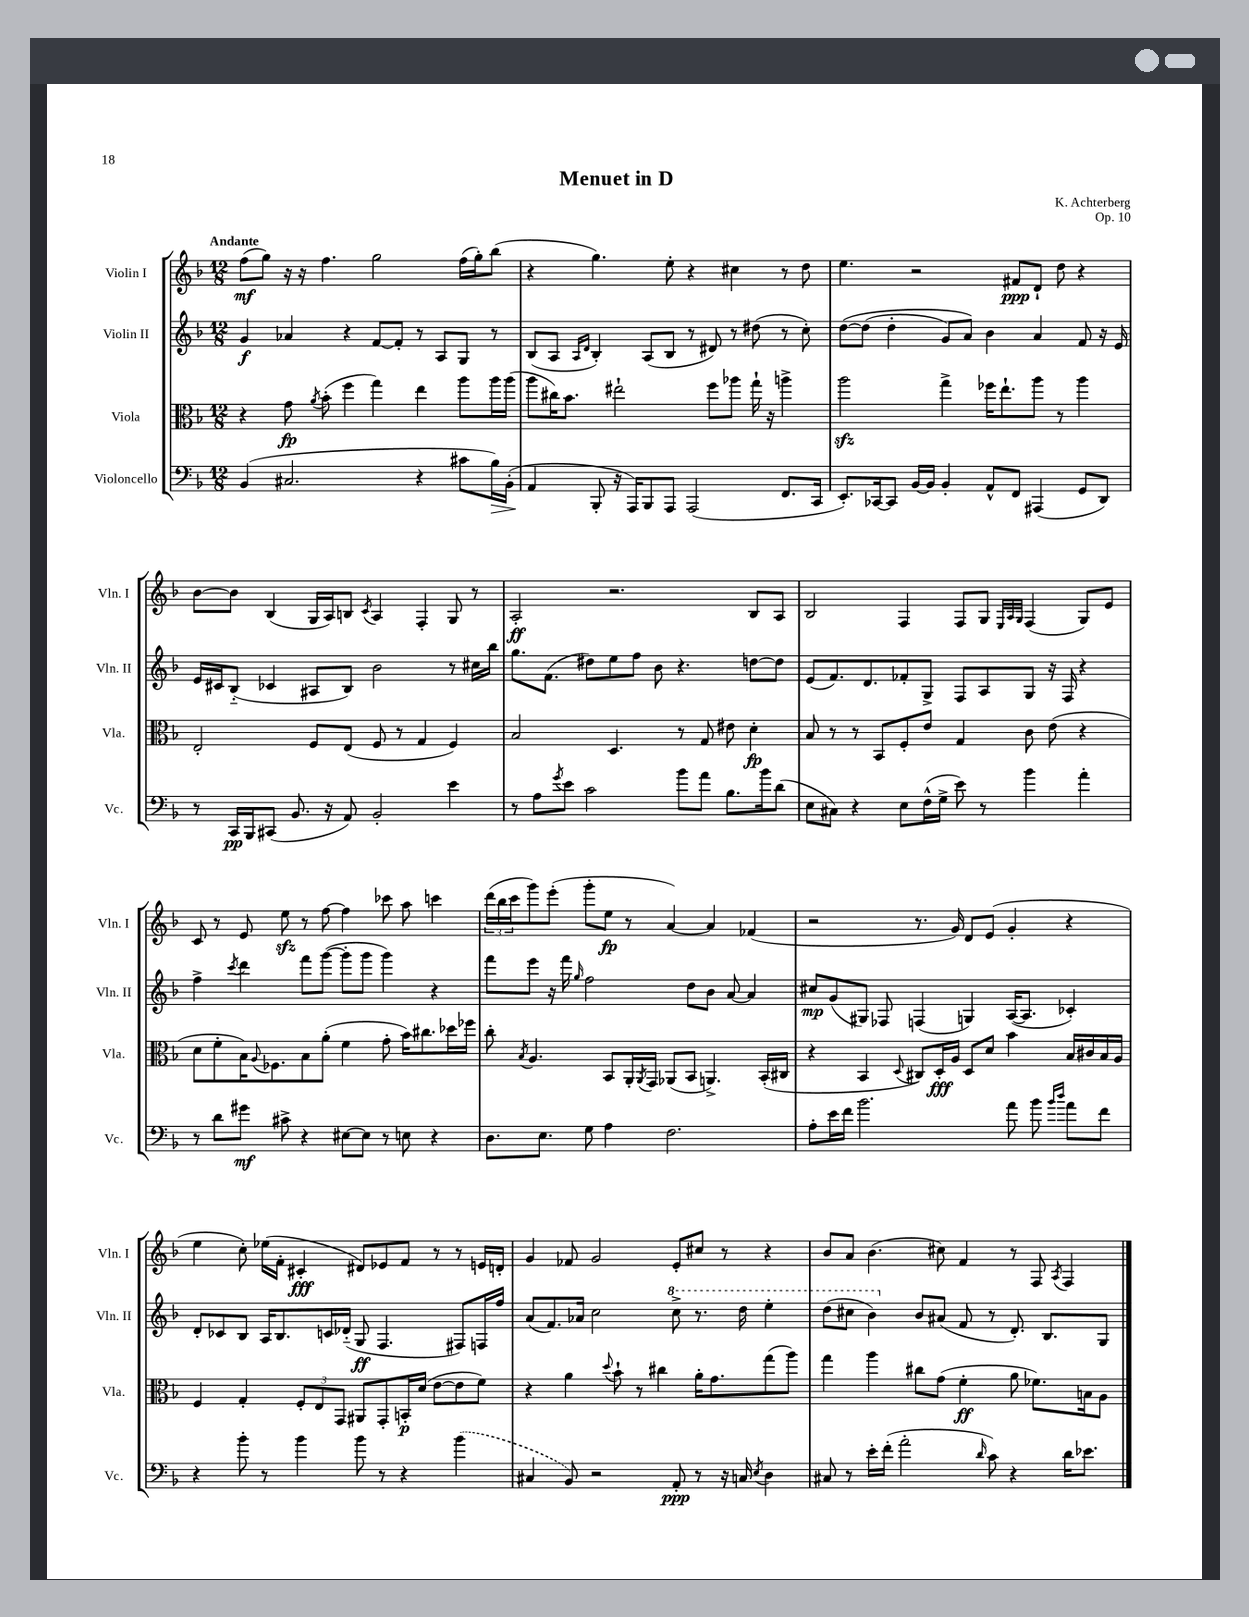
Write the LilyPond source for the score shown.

\header { title = "Menuet in D" composer = "K. Achterberg" opus = "Op. 10" }
<<
\new StaffGroup <<
\new Staff = "s0" \with { instrumentName = "Violin I" shortInstrumentName = "Vln. I" } {
    \clef treble \key f \major \numericTimeSignature \time 12/8 \tempo "Andante"
    f''8\mf( g''8) r16 r16 f''4. g''2 f''16( g''16-.) bes''8( |
    r4 g''4.) e''8-. r4 cis''4 r8 d''8 |
    e''4. r2 fis'8\ppp d'8-! d''8 r4 |
    bes'8~ bes'8 bes4( g16 a16) b8 \acciaccatura { c'8 } a4 f4-. g8 r8 |
    a2-.\ff r2. bes8 a8 |
    bes2 f4 f8 g8 \grace { e32 a32 g32 } f4( g8) e'8 |
    c'8 r8 e'8 e''8\sfz r8 f''8~ f''4 ces'''8 a''8 c'''4 |
    \tuplet 3/2 { d'''16( bes''16 c'''16 } g'''8) e'''8-.( g'''8-. e''8\fp r8 a'4~) a'4 fes'4( |
    r2 r8. g'16) d'8 e'8( g'4-. r4 |
    e''4 c''8-.) ees''16( f'16-. cis'4-.\fff dis'8) ees'8 f'8 r8 r8 e'16 d'16-. |
    g'4 fes'8 g'2 e'8-. cis''8 r8 r4 |
    bes'8 a'8 bes'4.( cis''8) f'4 r8 f8 \acciaccatura { a8 } f4 \bar "|." |
}
\new Staff = "s1" \with { instrumentName = "Violin II" shortInstrumentName = "Vln. II" } {
    \clef treble \key f \major \numericTimeSignature \time 12/8
    g'4\f aes'4 r4 f'8~ f'8-. r8 a8 g8 r8 |
    bes8( a8 \grace { a16 d'16 } bes4-.) a8( bes8 r8 dis'8) r8 dis''8( r8 c''8-.) |
    d''8~\( d''8( d''4-. g'8) a'8\) bes'4 a'4 f'8 r16 e'16 |
    e'16 cis'16 bes8-_( ces'4 ais8 bes8) bes'2 r8 cis''16 bes''16 |
    g''8. f'8.( dis''8) e''8 f''8 bes'8 r4. d''8~ d''8 |
    e'8( f'8.) d'8. fes'8-. g8-> f8 a8 g8 r16 f16 r4 |
    f''4-> \acciaccatura { c'''8 } d'''4 f'''8 g'''8~( g'''8-. g'''8 g'''4) r4 |
    f'''8 e'''8 r16 f'''16 \grace { g''16 } f''2 d''8 bes'8 a'8~ a'4 |
    cis''8\mp g'8( gis8) fes8 f4( g4) a16~( a8. ces'4-.) |
    d'8-. ces'8 bes8 a16 bes8. c'16 des'16-_( g8\ff f4. fis8) f16 f''16 |
    a'8( f'8.) aes'16 c''2 \ottava #1 c'''8-> r8. d'''16 e'''4-. |
    d'''8( cis'''8 bes''4) \ottava #0 bes'8 ais'8( f'8 r8 d'8.-.) bes8. g8 \bar "|." |
}
\new Staff = "s2" \with { instrumentName = "Viola" shortInstrumentName = "Vla." } {
    \clef alto \key f \major \numericTimeSignature \time 12/8
    r4 g'8\fp \acciaccatura { a'8 } bes'8-.( f''4 g''4) e''4 a''8 a''16 a''16( |
    a''8 cis''16) bes'8. eis''2-! f''8 aes''8 g''16-! r16 a''4-> |
    a''2\sfz g''4-> fes''16 e''8.-! a''8 r8 a''4 |
    e2-. f8 e8( f8 r8 g4 f4) |
    bes2 d4. r8 g8 eis'8 d'4-.\fp |
    bes8 r8 r8 bes,8 f8-. e'8 g4 c'8 e'8( r4 |
    d'8 f'8-. bes16) \appoggiatura { a8 } fes8. bes8 a'8-.( f'4 g'8-. bes'16) cis''8. des''16 fes''16 |
    c''8-. \acciaccatura { bes8 } a4. bes,8 a,16-. \acciaccatura { a,8 } g,16 aes,8( bes,8 a,4.->) bes,16-.( cis16 |
    r4 bes,4 \appoggiatura { d8 } cis8) d16-.\fff a16 d8 d'8 bes'4 bes16 cis'16 bes16 a16 |
    f4 g4-. \tuplet 3/2 { f8-. e8 g,8 } ais,8 g,8-. b,16-.\p d'16( e'8~ e'8 f'8) |
    r4 a'4 \appoggiatura { d''8 } bes'8-! r8 cis''4 a'16-. g'8. g''8( a''8) |
    g''4 a''4 cis''8 g'8( f'4-.\ff a'8 fes'8.) b16 a8 \bar "|." |
}
\new Staff = "s3" \with { instrumentName = "Violoncello" shortInstrumentName = "Vc." } {
    \clef bass \key f \major \numericTimeSignature \time 12/8
    bes,4( cis2. r4 cis'8 bes16\>) bes,16-.( |
    a,4\! bes,,8-. r16 a,,16) bes,,8 a,,8 a,,2( f,8. c,16 |
    e,8.-.) ces,16~ ces,8 bes,16~ bes,16 bes,4-. a,8-^ f,8 ais,,4( g,8 d,8) |
    r8 c,16\pp bes,,16 cis,8( bes,8. r16 a,8) bes,2-. e'4 |
    r8 a8 \acciaccatura { g'8 } e'8 c'2 bes'8 a'8 bes8. bes'16 d'8( |
    e8 cis8) r4 e8 f16-^( g16-> e'8) r8 bes'4 a'4-. |
    r8 d'8 gis'8\mf cis'8-> r4 eis8~ eis8 r8 e8 r4 |
    d8. e8. g8 a4 f2. |
    a8-. e'16 f'16 bes'2. a'8 bes'8 \grace { bes'16 d''16 } a'8 f'8 |
    r4 bes'8-. r8 bes'4 bes'8 r8 r4 \once \slurDashed bes'4( |
    cis4 bes,8) r2 a,8-.\ppp r8 r16 c16 \acciaccatura { e8 } d4 |
    cis8 r8 e'16-. f'16-.( a'2-. \grace { d'16 } c'8) r4 d'16 ees'8. \bar "|." |
}
>>
>>
\layout { \context { \Score \remove "Bar_number_engraver" } }
